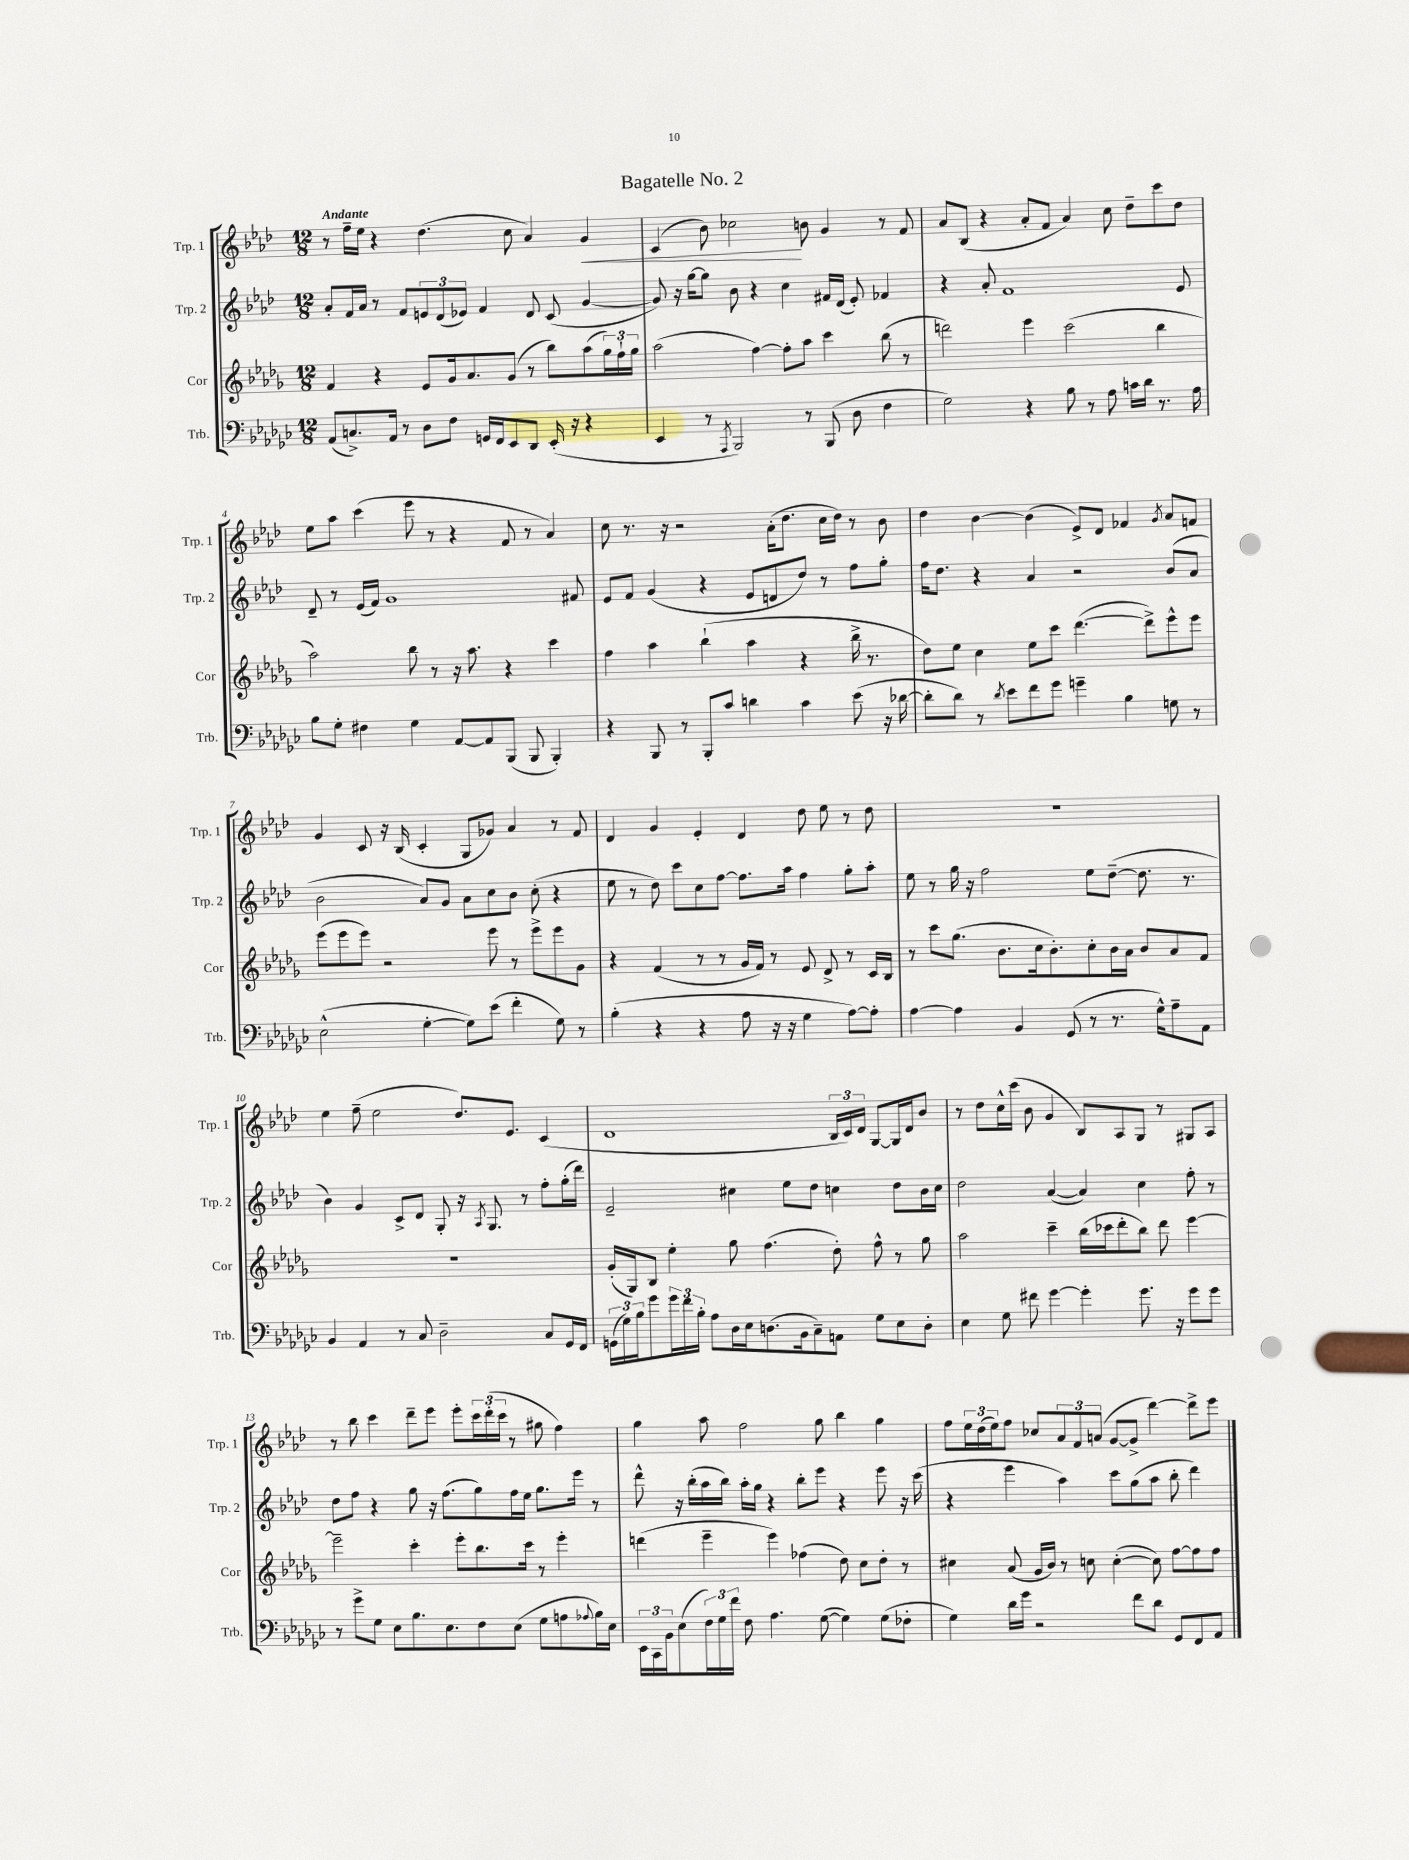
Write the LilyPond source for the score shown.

\header { title = "Bagatelle No. 2" }
<<
\new StaffGroup <<
\new Staff = "s0" \with { instrumentName = "Trp. 1" shortInstrumentName = "Trp. 1" } {
    \clef treble \key aes \major \numericTimeSignature \time 12/8 \tempo "Andante"
    r8 f''16-- ees''16 r4 des''4.( c''8 aes'4) g'4\< |
    c'4( bes'8) ces''2\! b'8 g'4 r8 f'8 |
    aes'8 bes8( r4 aes'8-. f'8 aes'4) c''8 des''8-- c'''8 des''8 |
    ees''8 aes''8 c'''4( ees'''8 r8 r4 f'8 r8 aes'4) |
    c''8 r8. r16 r2 aes'16-.( des''8. c''16 des''16) r8 bes'8 |
    des''4 bes'4~ bes'4( ees'8->) des'8 fes'4 \acciaccatura { g'8 } aes'8 f'8 |
    g'4 c'8 r16 bes16( c'4-. g8 ges'8) aes'4 r8 f'8 |
    des'4 g'4 ees'4-. des'4 des''8 ees''8 r8 des''8 |
    R1. |
    ees''4 f''8--( ees''2 des''8.) ees'8. c'4( |
    des'1 \tuplet 3/2 { bes16 c'16) des'16 } g8~ g16 des'16 bes'8 |
    r8 des''8 c''16-^ c'''16( bes'8 g'4 bes8) aes8 g8 r8 gis8 aes8 |
    r8 bes''8 c'''4 des'''8-- ees'''8 ees'''8-. \tuplet 3/2 { c'''16 des'''16-.( c'''16 } r8 gis''8 f''4) |
    g''4 aes''8 f''2 g''8 bes''4 g''4 |
    f''8 \tuplet 3/2 { ees''16 des''16( ees''16) } f''8 ces''8 \tuplet 3/2 { aes'8 f'8 a'8( } g'8~ g'8-> des'''4~) des'''8-> ees'''8 \bar "|." |
}
\new Staff = "s1" \with { instrumentName = "Trp. 2" shortInstrumentName = "Trp. 2" } {
    \clef treble \key aes \major \numericTimeSignature \time 12/8
    aes'8-. f'16 aes'16 r8 f'8 \tuplet 3/2 { e'8 des'8( ees'8) } f'4 des'8 c'8( g'4~ |
    g'8) r16 g''16~ g''8 bes'8 r4 c''4 fis'16 des'16( ees'8-.) fes'4 |
    r4 aes'8-. f'1 ees'8 |
    des'8-- r8 ees'16( f'16) g'1 fis'8 |
    ees'8 f'8 g'4( r4 ees'8 d'8 des''8) r8 f''8 g''8-. |
    f''16 des''8. r4 aes'4 r2 bes'8( aes'8 |
    bes'2 aes'8) g'8 aes'8 c''8 bes'8 c''8-.( r4 |
    ees''8 r8 des''8) c'''8 c''8 f''8~ f''8. aes''16 f''4 g''8-. aes''8-. |
    ees''8 r8 g''16 r16 f''2 ees''8 des''8~--( des''8. r8. |
    bes'4) g'4 c'8-> des'8 g8-. r16 \acciaccatura { aes8 } g8. r8 f''8-. g''16-.( des'''16) |
    ees'2-- cis''4 ees''8 des''8 c''4 des''8 bes'16 c''16 |
    des''2 aes'4~( aes'4) c''4 f''8-. r8 |
    des''8 f''8 r4 g''8 r16 f''8.( g''8) f''16 ees''16 g''8. ees'''16 r8 |
    des'''8-^ r16 bes''16-.( aes''16 bes''16) aes''16-. g''16 r4 bes''8-. ees'''8 r4 ees'''8 r16 c'''16( |
    r4 ees'''4 aes''4) c'''8 g''8( aes''8 bes''8-. des'''4) \bar "|." |
}
\new Staff = "s2" \with { instrumentName = "Cor" shortInstrumentName = "Cor" } {
    \clef treble \key des \major \numericTimeSignature \time 12/8
    f'4 r4 ees'8 ges'16 aes'8. ges'8( r8 bes''8) aes''8( \tuplet 3/2 { ges''16) f''16-! ges''16 } |
    aes''2( f''4~) f''8-. aes''8 c'''4 bes''8( r8 |
    d'''2) ees'''4 c'''2( bes''4 |
    aes''2) bes''8 r8 r16 aes''8. r4 c'''4 |
    f''4 aes''4 bes''4-!( aes''4 r4 bes''16-> r8. |
    des''8) ees''8 c''4 ees''8 c'''8 des'''4.~( des'''8->) ees'''8-^ ees'''8 |
    ees'''8( ees'''8 ees'''8) r2 ees'''8 r8 ees'''8-> ees'''8 ges'8 |
    r4 f'4( r8 r8 ges'16 f'16) r8 ees'8 des'8-> r8 c'16 bes16 |
    r8 c'''8 ges''8.( bes'8. c''16 bes'8.-.) c''8-. bes'16 aes'16 bes'8 aes'8 f'8 |
    R1. |
    ges'16-.( ges16) bes8 ees''4-. ges''8 f''4.( des''8-.) f''8-^ r8 ges''8 |
    aes''2 c'''4-- bes''16( ces'''16 des'''8-. bes''8) des'''8 ees'''4~ |
    ees'''2-- c'''4-. ees'''8-. bes''8. c'''16 r8 ees'''4-. |
    d'''4( ees'''4-- ees'''4) fes''4( des''8) c''8 des''8-. r8 |
    cis''4 aes'8( ges'16 bes'16) r8 c''8 c''4~-.( c''8) f''8~ f''8 f''8 \bar "|." |
}
\new Staff = "s3" \with { instrumentName = "Trb." shortInstrumentName = "Trb." } {
    \clef bass \key ges \major \numericTimeSignature \time 12/8
    aes,8( c8.->) aes,16 r8 des8 f8 g,16 f,16 ees,8 des,8 ees,16-.( r16 r4 |
    ees,4 r8 \acciaccatura { aes,,8 } bes,,2) r8 bes,,8( des8 f4 |
    ges2) r4 bes8 r8 aes8 c'16 des'16 r8. aes16 |
    bes8 ges8-. fis4 ges4 aes,8~ aes,8 bes,,8( bes,,8 bes,,4-.) |
    r4 bes,,8 r8 bes,,8-. ces'8 d'4 ces'4 ees'8( r16 des'16~ |
    des'8-. des'8) r8 \acciaccatura { des'8 } ees'8 f'8 ges'8 g'4-- bes4 g8 r8 |
    ees2-^( ges4~-. ges8) ees'8( f'4-. ges8) r8 |
    bes4-.( r4 r4 aes8 r16 r16 ges4 aes8~) aes8-. |
    aes4~ aes4 bes,4 ges,8( r8 r8. ges16-^) aes8-- aes,8 |
    bes,4 aes,4 r8 ces8 des2-- ces8 ges,16 f,16 |
    \tuplet 3/2 { g,16( ges16) bes16 } ges'8 \tuplet 3/2 { ges'16 f'16 bes16-. } aes8 des16 ees16 d8.( bes,16 ces8--) a,8 ges8 ees8 d8-. |
    ees4 ges8 fis'8 ges'4~ ges'4-. ges'8. r16 ges'8 ges'8 |
    r8 ges'8-> ges8 ees8 bes8. ees8. f8 ees8( ges8 a8 \appoggiatura { aes8 } bes16) ees16 |
    \tuplet 3/2 { ees,16 ces,16 bes,16 } ees8( \tuplet 3/2 { f16) ges16 f'16 } f8 aes4. ges8~( ges4) ges8( fes8-. |
    ges4) des'16 ges'16 r2 f'8 des'8 ges,8 f,8 aes,8 \bar "|." |
}
>>
>>
